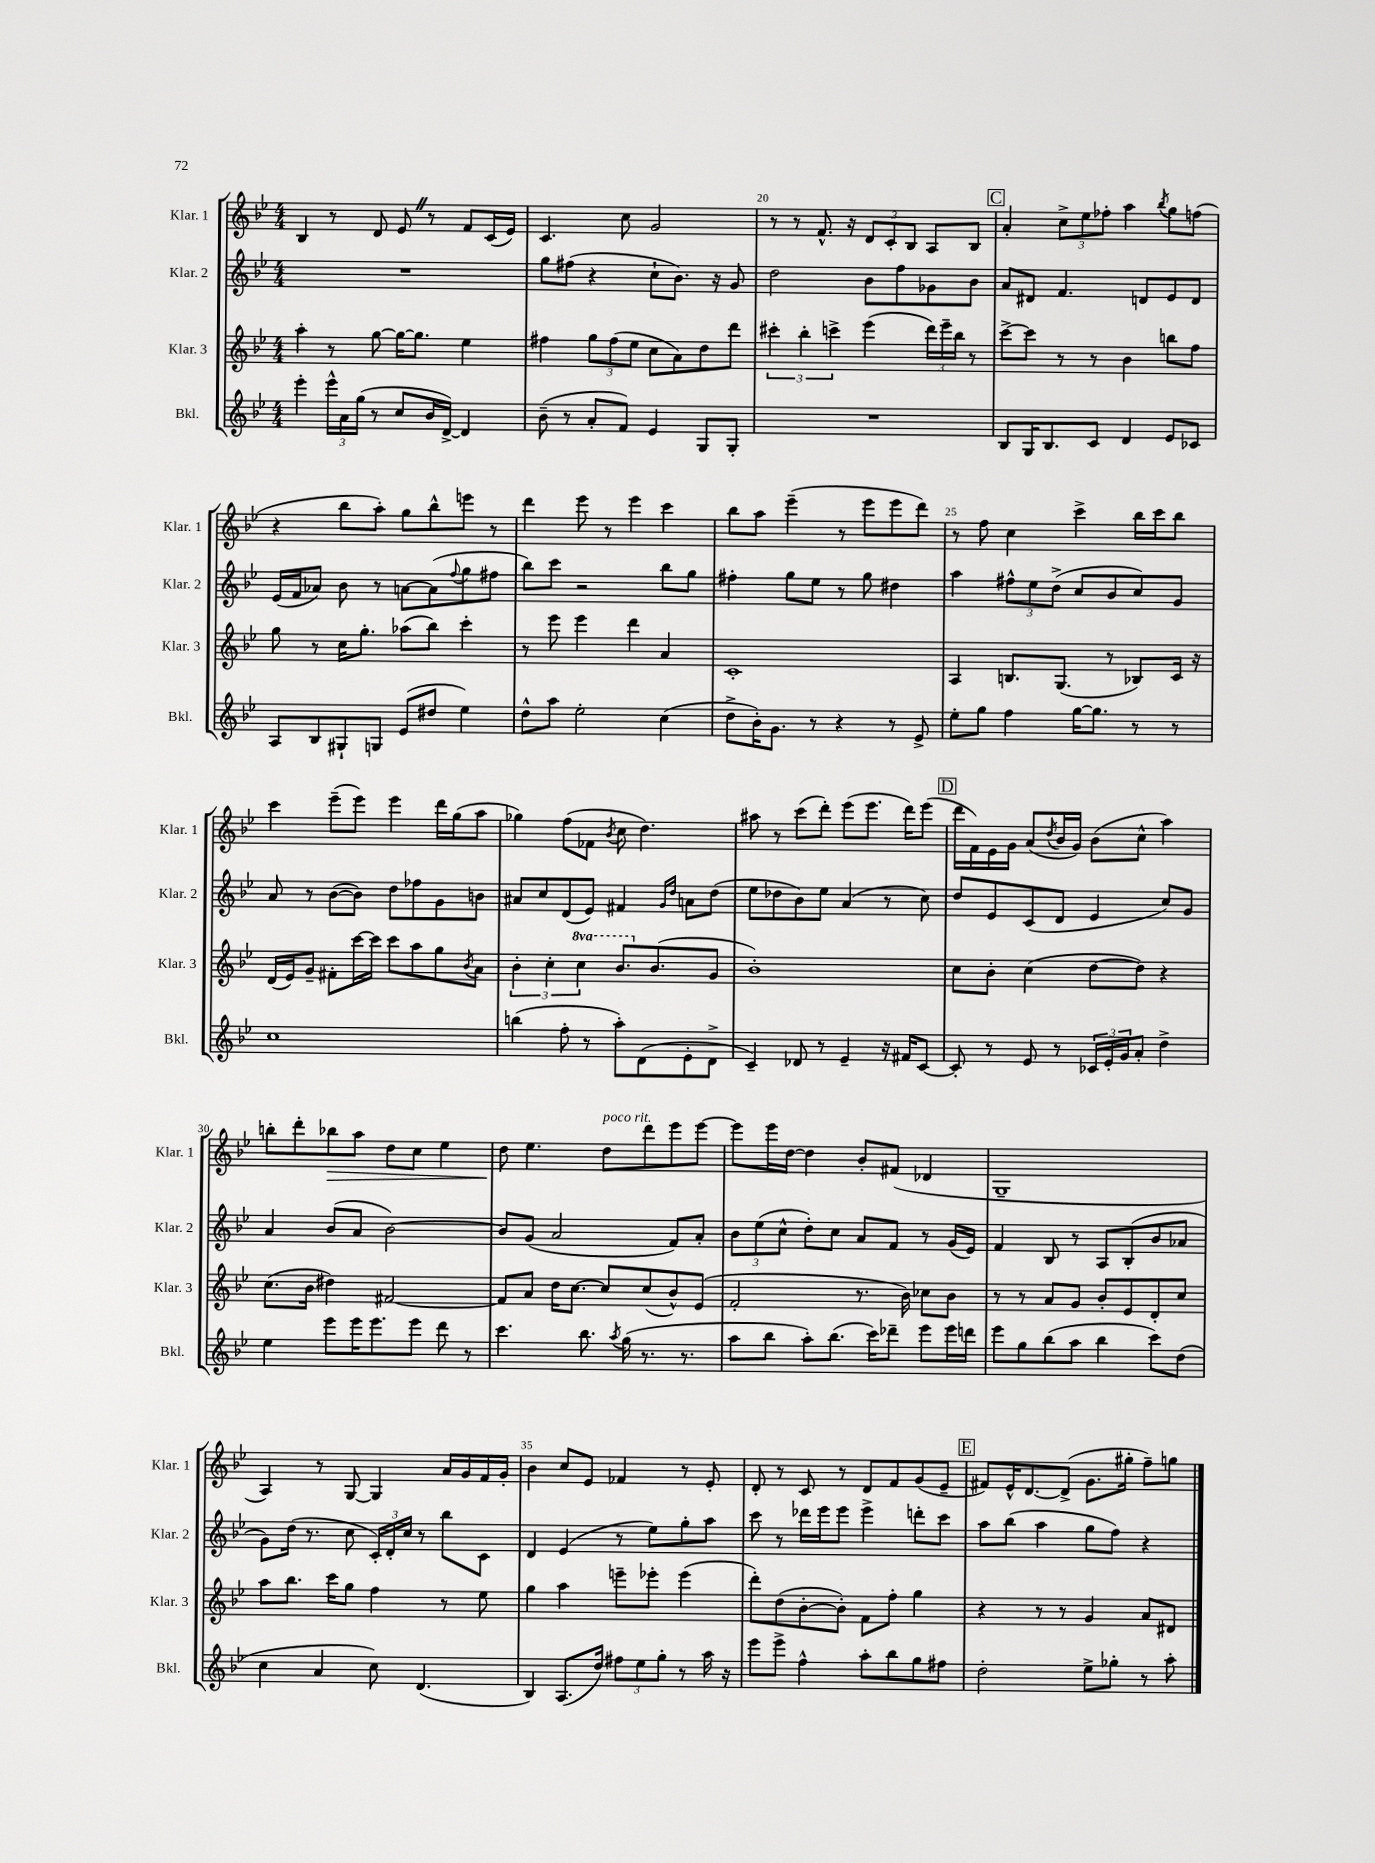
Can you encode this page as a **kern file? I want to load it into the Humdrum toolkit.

**kern	**kern	**kern	**kern
*staff4	*staff3	*staff2	*staff1
*clefG2	*clefG2	*clefG2	*clefG2
*k[b-e-]	*k[b-e-]	*k[b-e-]	*k[b-e-]
*M4/4	*M4/4	*M4/4	*M4/4
4eee-'	4aa'	1r	4B-
24eee-^^	8r	.	8r
24a	.	.	.
(24gg	.	.	.
8r	[8gg	.	8d
8cc	16gg_	.	8e-
.	8.gg]	.	.
16b-	.	.	8r
[16d^)	.	.	.
4d]	4ee-	.	8f
.	.	.	(16c
.	.	.	16e-)
=	=	=	=
(8b-~	4ff#	8gg	4.c
8r	.	(8ff#	.
8a'	12gg	4r	.
.	(12ff#	.	.
8f)	.	.	8cc
.	12ee-	.	.
4e-	8cc	8cc`	2g
.	8a)	8.b-)	.
8G	8dd	.	.
.	.	16r	.
8G'	8ddd	8g	.
=	=	=	=
1r	6ccc#'	2dd	8r
.	.	.	8r
.	6bb-'	.	.
.	.	.	8.f^^
.	6ccc^	.	.
.	.	.	16r
.	(4eee-	8b-	12d
.	.	.	12c'
.	.	8ff	.
.	.	.	12B-
.	24ddd)	8g-	8A
.	24eee-~	.	.
.	24bb-	.	.
.	8r	8b-	8B-
=	=	=	=
8B-	[8ccc^	8a	4a'
16G	8ccc]	8d#	.
8.B-	.	.	.
.	8r	4.f	12cc^
.	.	.	12ee-
8c	8r	.	.
.	.	.	12ff-'
4d	4b-	.	4aa
.	.	8d	.
.	.	.	8qbb-
8e-	8bb	8e-	8gg
8c-	8ff	8d	(8ff
=	=	=	=
8A	8gg	(16e-	4r
.	.	16f	.
8B-	8r	8a-)	.
8G#`	16cc	8b-	8bb-
.	8.gg'	.	.
8G	.	8r	8aa')
(8e-	(8aa-	[8a	8gg
8dd#	8bb-)	(8a]	8bb-^^
.	.	8qqff	.
4ee-)	4ccc'	8gg	8eee
.	.	8ff#	8r
=	=	=	=
8dd^^	8r	8bb-)	4ddd
8aa	8eee-	8ccc	.
2ee-'	4eee-	2r	8eee-
.	.	.	8r
.	4ddd	.	4eee-
(4cc	4a	8bb-	4ccc
.	.	8gg	.
=	=	=	=
8dd^	1c'	4ff#'	8bb-
16b-')	.	.	8aa
8.g	.	.	.
.	.	8gg	(4eee-~
8r	.	8ee-	.
4r	.	8r	8r
.	.	8gg	8eee-
8r	.	4dd#	8eee-
8e-^	.	.	8ddd)
=	=	=	=
8ee-'	4A	4aa	8r
8gg	.	.	8ff
4ff	8.B	12ff#^^	4cc
.	.	12ee-	.
.	.	(12dd^	.
.	(8.G	.	.
[16gg	.	8cc	4ccc^
8.gg]	.	.	.
.	8r	8b-	.
8r	8B-)	8cc)	16bb-
.	.	.	16ccc
8r	16c	8g	8bb-
.	16r	.	.
=	=	=	=
1cc	(16d	8a	4ccc
.	16e-)	.	.
.	8g~	8r	.
.	8f#'	([8b-	(8eee-~
.	[16ccc	8b-])	8eee-)
.	16ccc]	.	.
.	8ccc	8dd	4eee-
.	8aa	8ff-	.
.	8gg	8g	16ddd
.	.	.	(16gg
.	8qb-	.	.
.	8a	8b	8aa
=	=	=	=
(4bb	6b-'	8a#	4gg-)
.	.	8cc	.
.	6cc'	.	.
8ff'	.	(8d	(8ff
.	6ccc	.	.
8r	.	8e-)	8f-
.	.	.	8qb-
8aa')	8.bb-	4f#	8cc
(8d	.	.	4.dd)
.	(8.b-	.	.
.	.	16qqg	.
.	.	16qqdd	.
8e-'	.	8a	.
8d^	8g	(8dd	.
=	=	=	=
4c~)	1b-')	8ee-	8aa#
.	.	8dd-	8r
8d-	.	8b-)	(8ccc
8r	.	8ee-	8ddd')
4e-~	.	(4a	(8eee-
.	.	.	8.eee-
16r	.	8r	.
16f#	.	.	16ddd)
[8c	.	8cc)	(8eee-
=	=	=	=
8c']	8cc	8dd	16ddd
.	.	.	16f)
8r	8b-'	8e-	16e-
.	.	.	16g
8e-	(4cc	(8c	(8a
.	.	.	8qdd
8r	.	8d	16b-
.	.	.	16g)
24c-	[8dd	4e-	(8b-
24e-'	.	.	.
24g	.	.	.
8a'	8dd])	.	8cc^^
4dd^	4r	8cc)	4aa)
.	.	8g	.
=	=	=	=
4ee-	(8.cc	4a	8bb'
.	.	.	8ddd'
.	16b-	.	.
8eee-	4dd#)	(8b-	8bb-
16eee-	.	8a	8aa
8.eee-	.	.	.
.	[2f#	[2b-)	8dd
8eee-	.	.	8cc
8ddd	.	.	4ee-
8r	.	.	.
=	=	=	=
4.ccc	8f#]	8b-]	8dd
.	8a	(8g	4.ee-
.	16dd	2a	.
.	[8.cc	.	.
8.bb-	.	.	.
.	8cc]	.	8dd
8qaa	.	.	.
(16gg	.	.	.
8.r	(8cc	.	8ddd
.	8b-^^)	8f)	8eee-
8.r	.	.	.
.	(8e-	8a'	[8eee-
=	=	=	=
8aa	2f'	12b-	8eee-]
.	.	(12ee-	.
8bb-	.	.	16eee-
.	.	12cc^^	.
.	.	.	[16dd
8aa')	.	8dd')	4dd]
(8.bb-	.	8cc	.
.	8.r	8a	8b-'
16ccc)	.	.	.
8ddd-~	.	8f	(8f#
.	16b-)	.	.
8eee-	8cc-	8r	4d-
16eee-	8b-	(16g	.
16ddd	.	16e-)	.
=	=	=	=
8eee-	8r	4f	1G~
8gg	8r	.	.
(8bb-	8a	8B-	.
8aa	8g	8r	.
4bb-	8b-'	8A	.
.	8e-	(8B-'	.
8ccc)	8d'	8b-	.
(8dd	8cc	8a-	.
=	=	=	=
4cc	8aa	8g)	4A)
.	8.bb-	(16dd	.
.	.	8.r	.
4a	.	.	8r
.	16ccc	.	.
.	8gg	8cc	[8G
8cc)	4ff	24c')	4G]
.	.	24d'	.
.	.	24cc	.
(4.d	.	8r	.
.	8r	8bb-	16a
.	.	.	16g
.	8ee-	8c	16f
.	.	.	16g'
=	=	=	=
4B-)	4gg	4d	4b-
(8.A	4aa	(4e-	8cc
.	.	.	8e-
16dd)	.	.	.
12ff#	8eee~	8r	4f-
12ee-	.	.	.
.	8eee-'	8ee-)	.
12gg'	.	.	.
8r	(4eee-	8gg'	8r
16aa	.	8aa	8e-'
16r	.	.	.
=	=	=	=
8eee-	8ddd')	8ccc	8d'
8eee-^	(8dd	8r	8r
4ff^^	[8b-'	16ddd-	8c
.	.	16eee-	.
.	8b-'])	8eee-	8r
8aa'	8f	4eee-^	8d
8bb-	8ff'	.	8f
8gg	4gg	8ddd'	(8g
8ff#	.	8ccc	8e-~
=	=	=	=
2dd'	4r	8aa	8f#)
.	.	(8bb-	16e-^^
.	.	.	[8.d
.	8r	4aa	.
.	8r	.	(8d^]
8ee-^	4g	8gg	8.g
8gg-'	.	8ff)	.
.	.	.	16gg#'
8r	8a	4r	8ff~)
8aa'	8d#	.	8gg
==	==	==	==
*-	*-	*-	*-
